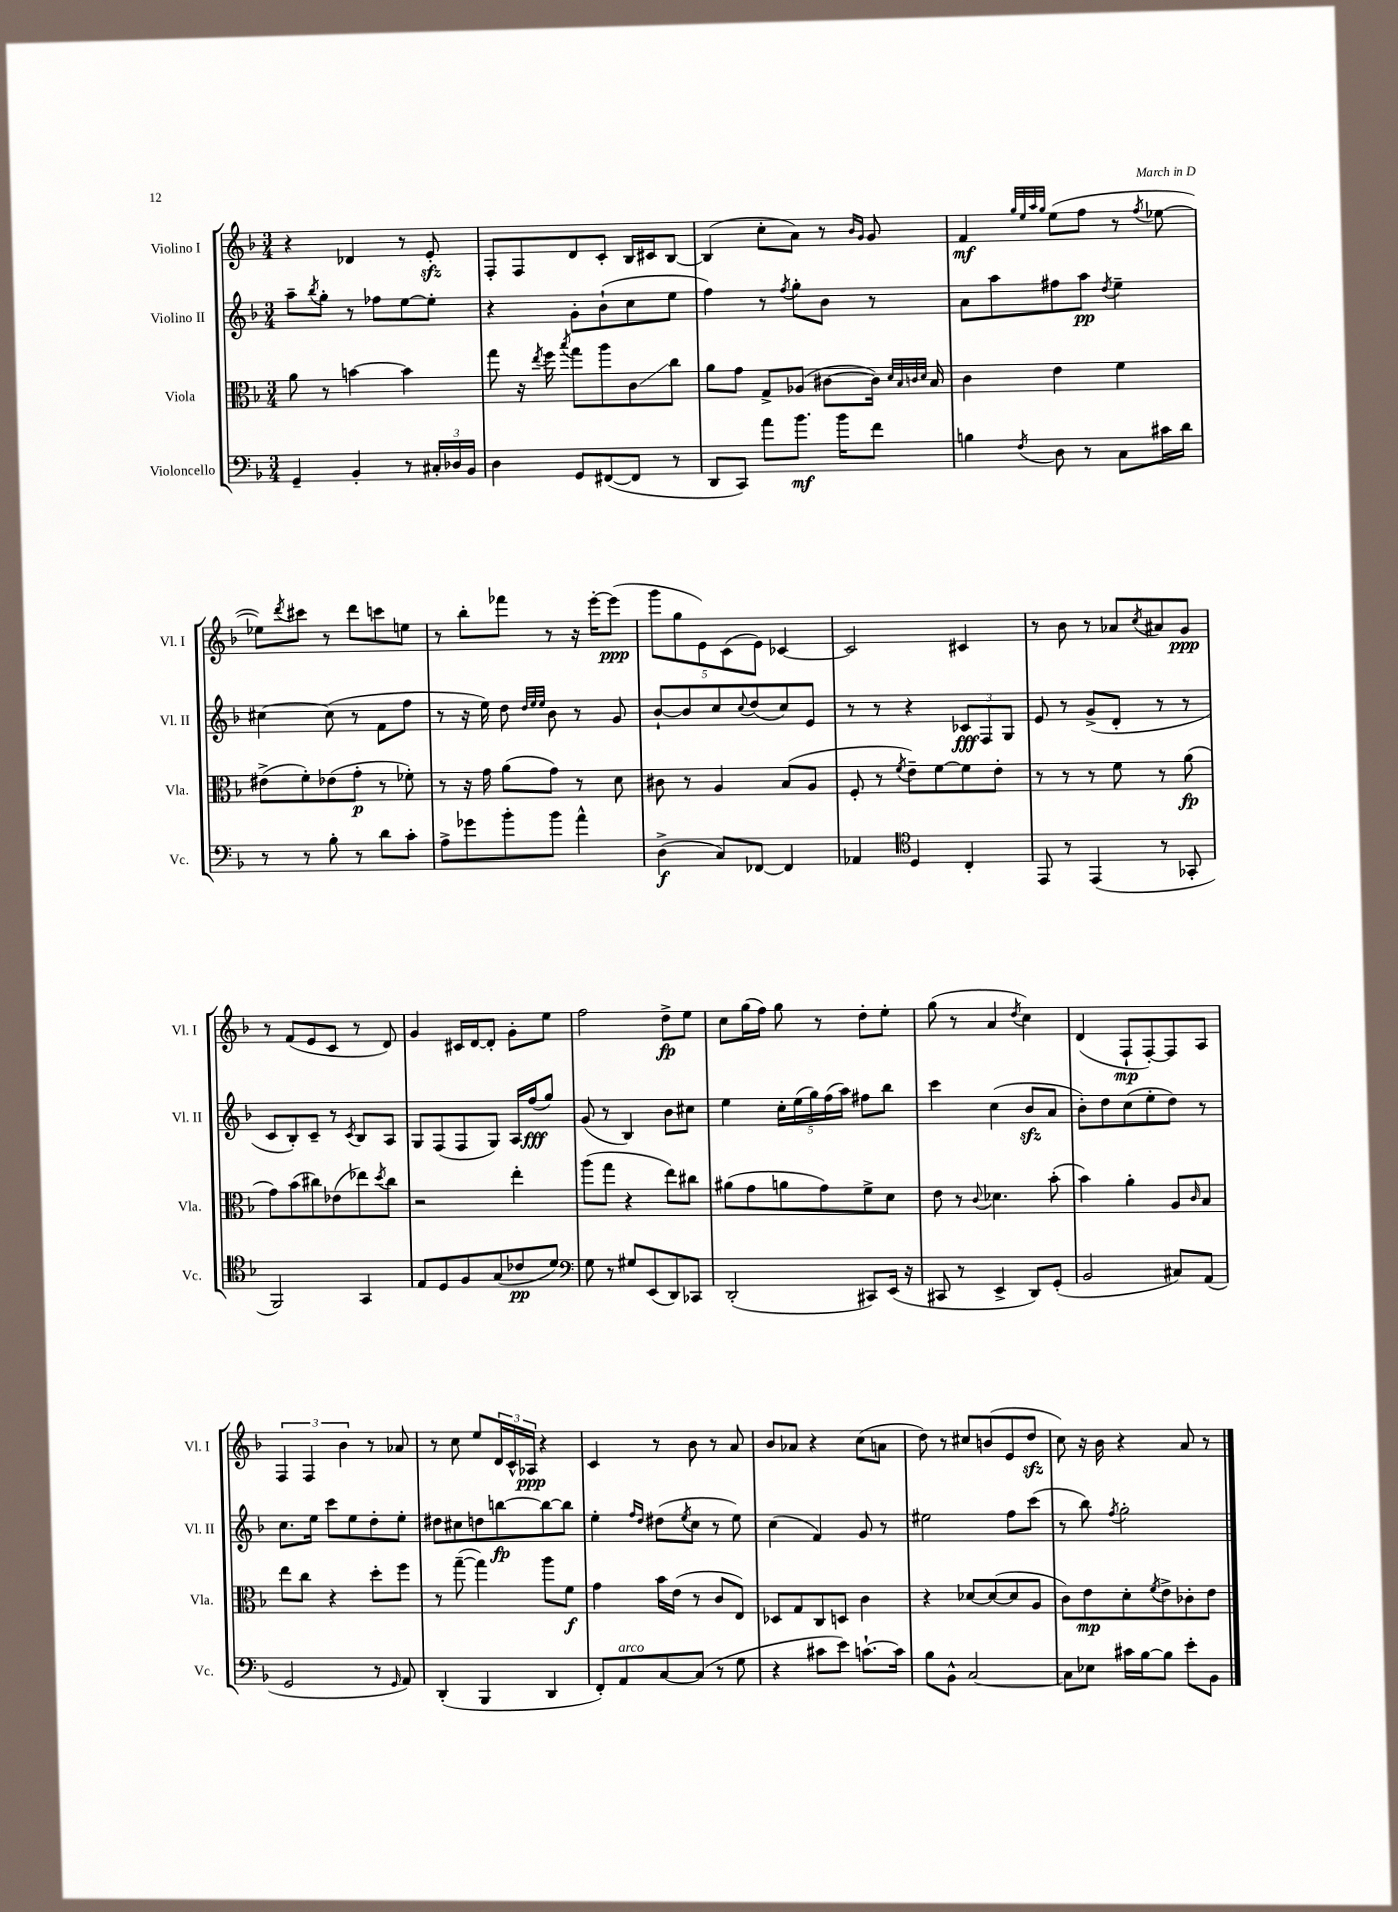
<<
\new StaffGroup <<
\new Staff = "s0" \with { instrumentName = "Violino I" shortInstrumentName = "Vl. I" } {
    \clef treble \key f \major \numericTimeSignature \time 3/4
    r4 des'4 r8 e'8-.\sfz |
    f8-. f8 d'8 c'8-. bes16 cis'16 bes8~ |
    bes4( c''8-. a'8) r8 \grace { bes'16 g'16 } g'8 |
    f'4\mf \grace { g''32 e''32 a''32 g''32 } e''8( f''8 r8 \acciaccatura { f''8 } ees''8~ |
    ees''8) \acciaccatura { d'''8 } cis'''8 r8 d'''8 c'''8 e''8 |
    r8 bes''8-. fes'''8 r8 r16 e'''16~-. e'''8\ppp( |
    \tuplet 5/4 { g'''8 g''8 e'8) c'8( e'8) } ces'4~ |
    ces'2 cis'4 |
    r8 bes'8 r8 aes'8 \acciaccatura { c''8 } ais'8 g'8\ppp |
    r8 f'8( e'8 c'8 r8 d'8) |
    g'4 cis'16 d'16~ d'8-. g'8-. e''8 |
    f''2 d''8->\fp e''8 |
    c''8 g''16( f''16) g''8 r8 d''8-. e''8-. |
    g''8( r8 a'4 \acciaccatura { d''8 } c''4) |
    d'4( f8-!\mp f8~-.) f8 a8 |
    \tuplet 3/2 { f4 f4 bes'4 } r8 aes'8 |
    r8 c''8 e''8 \tuplet 3/2 { d'16 c'16-^ aes16\ppp } r4 |
    c'4 r8 bes'8 r8 a'8 |
    bes'8 aes'8 r4 c''8( a'8 |
    d''8) r8 cis''8 b'8( e'8 d''8\sfz |
    c''8) r16 bes'16 r4 a'8 r8 \bar "|." |
}
\new Staff = "s1" \with { instrumentName = "Violino II" shortInstrumentName = "Vl. II" } {
    \clef treble \key f \major \numericTimeSignature \time 3/4
    a''8-- \acciaccatura { bes''8 } g''8-. r8 fes''8 e''8~ e''8-. |
    r4 g'8-. bes'8-!( c''8 e''8 |
    f''4) r8 \acciaccatura { f''8 } g''8-. bes'8 r8 |
    a'8 a''8 fis''8 a''8\pp \acciaccatura { d''8 } e''4-- |
    cis''4~ cis''8( r8 f'8 f''8 |
    r8 r16 e''16) d''8 \grace { d''32 e''32 e''32 } bes'8 r8 g'8 |
    bes'8~-! bes'8 c''8 \appoggiatura { c''8 } d''8( c''8) e'8 |
    r8 r8 r4 \tuplet 3/2 { ces'8\fff f8 g8 } |
    e'8 r8 g'8->( d'8-. r8 r8 |
    c'8 bes8-.) c'8-- r8 \acciaccatura { c'8 } bes8 a8 |
    g8 f8( f8 g8) a16 f''16\fff( g''8) |
    g'8( r8 bes4) bes'8 cis''8 |
    e''4 \tuplet 5/4 { c''16-. e''16( g''16) f''16( a''16) } fis''8 bes''8 |
    c'''4 c''4( bes'8\sfz a'8 |
    bes'8-.) d''8 c''8( e''8-. d''8) r8 |
    c''8. e''16 c'''8 e''8 d''8-. e''8-. |
    dis''8 cis''8 d''8 b''8~\fp b''8~ b''8 |
    e''4-. \grace { f''16 d''16 } dis''8( \acciaccatura { e''8 } c''8 r8 e''8) |
    c''4( f'4) g'8 r8 |
    eis''2 f''8 c'''8( |
    r8 bes''8) \acciaccatura { f''8 } g''2-. \bar "|." |
}
\new Staff = "s2" \with { instrumentName = "Viola" shortInstrumentName = "Vla." } {
    \clef alto \key f \major \numericTimeSignature \time 3/4
    a'8 r8 b'4~ b'4 |
    g''8 r16 \acciaccatura { e''8 } f''16 \acciaccatura { bes''8 } g''8 a''8 c'8\glissando c''8 |
    a'8 g'8 g8-> aes8( cis'8~ cis'16) \grace { d'32 bes32 c'32 d'32 } bes16 |
    c'4 e'4 f'4 |
    eis'8->( f'8-.) ees'8( g'8-.\p r8 fes'8-.) |
    r8 r16 g'16 a'8( g'8) r8 d'8 |
    cis'8 r8 a4 bes8( a8 |
    f8-. r8 \acciaccatura { f'8 } e'8--) f'8~ f'8 e'8-. |
    r8 r8 r8 f'8 r8 a'8\fp( |
    g'8) bes'8( cis''8) ees'8( ees''8) \acciaccatura { d''8 } cis''8 |
    r2 e''4-. |
    a''8( g''8 r4 e''8) cis''8 |
    ais'8( g'8 a'8 g'8) f'8-> d'8 |
    e'8 r8 \appoggiatura { c'8 } des'4. bes'8-.( |
    bes'4) a'4-. a8 \grace { c'16 } bes8 |
    e''8 c''8 r4 d''8-. f''8 |
    r8 g''8~--( g''4) a''8 f'8\f |
    g'4 bes'16 e'16( r8 c'8 e8) |
    des8 g8 c8 d8 c'4 |
    r4 des'8~ des'8~( des'8 a8 |
    c'8) e'8\mp d'8-. \acciaccatura { f'8 } e'8-> ces'8-. e'8 \bar "|." |
}
\new Staff = "s3" \with { instrumentName = "Violoncello" shortInstrumentName = "Vc." } {
    \clef bass \key f \major \numericTimeSignature \time 3/4
    g,4-- bes,4-. r8 \tuplet 3/2 { cis16-. des16 bes,16 } |
    d4 g,8 fis,8~( fis,8 r8 |
    d,8 c,8) a'8 bes'8.\mf bes'16 f'8 |
    b4 \acciaccatura { f8 } d8 r8 c8 cis'16 d'16 |
    r8 r8 bes8-. r8 d'8 c'8-. |
    a8-> ges'8 bes'8-. bes'8 a'4-^ |
    d4->\f( c8) fes,8~ fes,4 |
    aes,4 \clef tenor d4 c4-. |
    e,8 r8 e,4( r8 ges,8-. |
    f,2) g,4 |
    e8 d8 f8 g8( ces'8\pp d'8) |
    \clef bass g8 r8 gis8 e,8( d,8) ces,8 |
    d,2-.( cis,8) e,16( r16 |
    cis,8 r8 e,4-> d,8) g,8-.( |
    bes,2 cis8) a,8( |
    g,2 r8 \grace { g,16 } a,8) |
    d,4-.( bes,,4 d,4 |
    f,8-.) a,8^\markup { \italic "arco" } c8~ c8( r8 g8 |
    r4 cis'8 e'8) c'8.~-! c'16 |
    bes8 bes,8-^ c2~ |
    c8 ees8 cis'16 bes16~ bes8 e'8-. bes,8 \bar "|." |
}
>>
>>
\layout { \context { \Score \remove "Bar_number_engraver" } }
